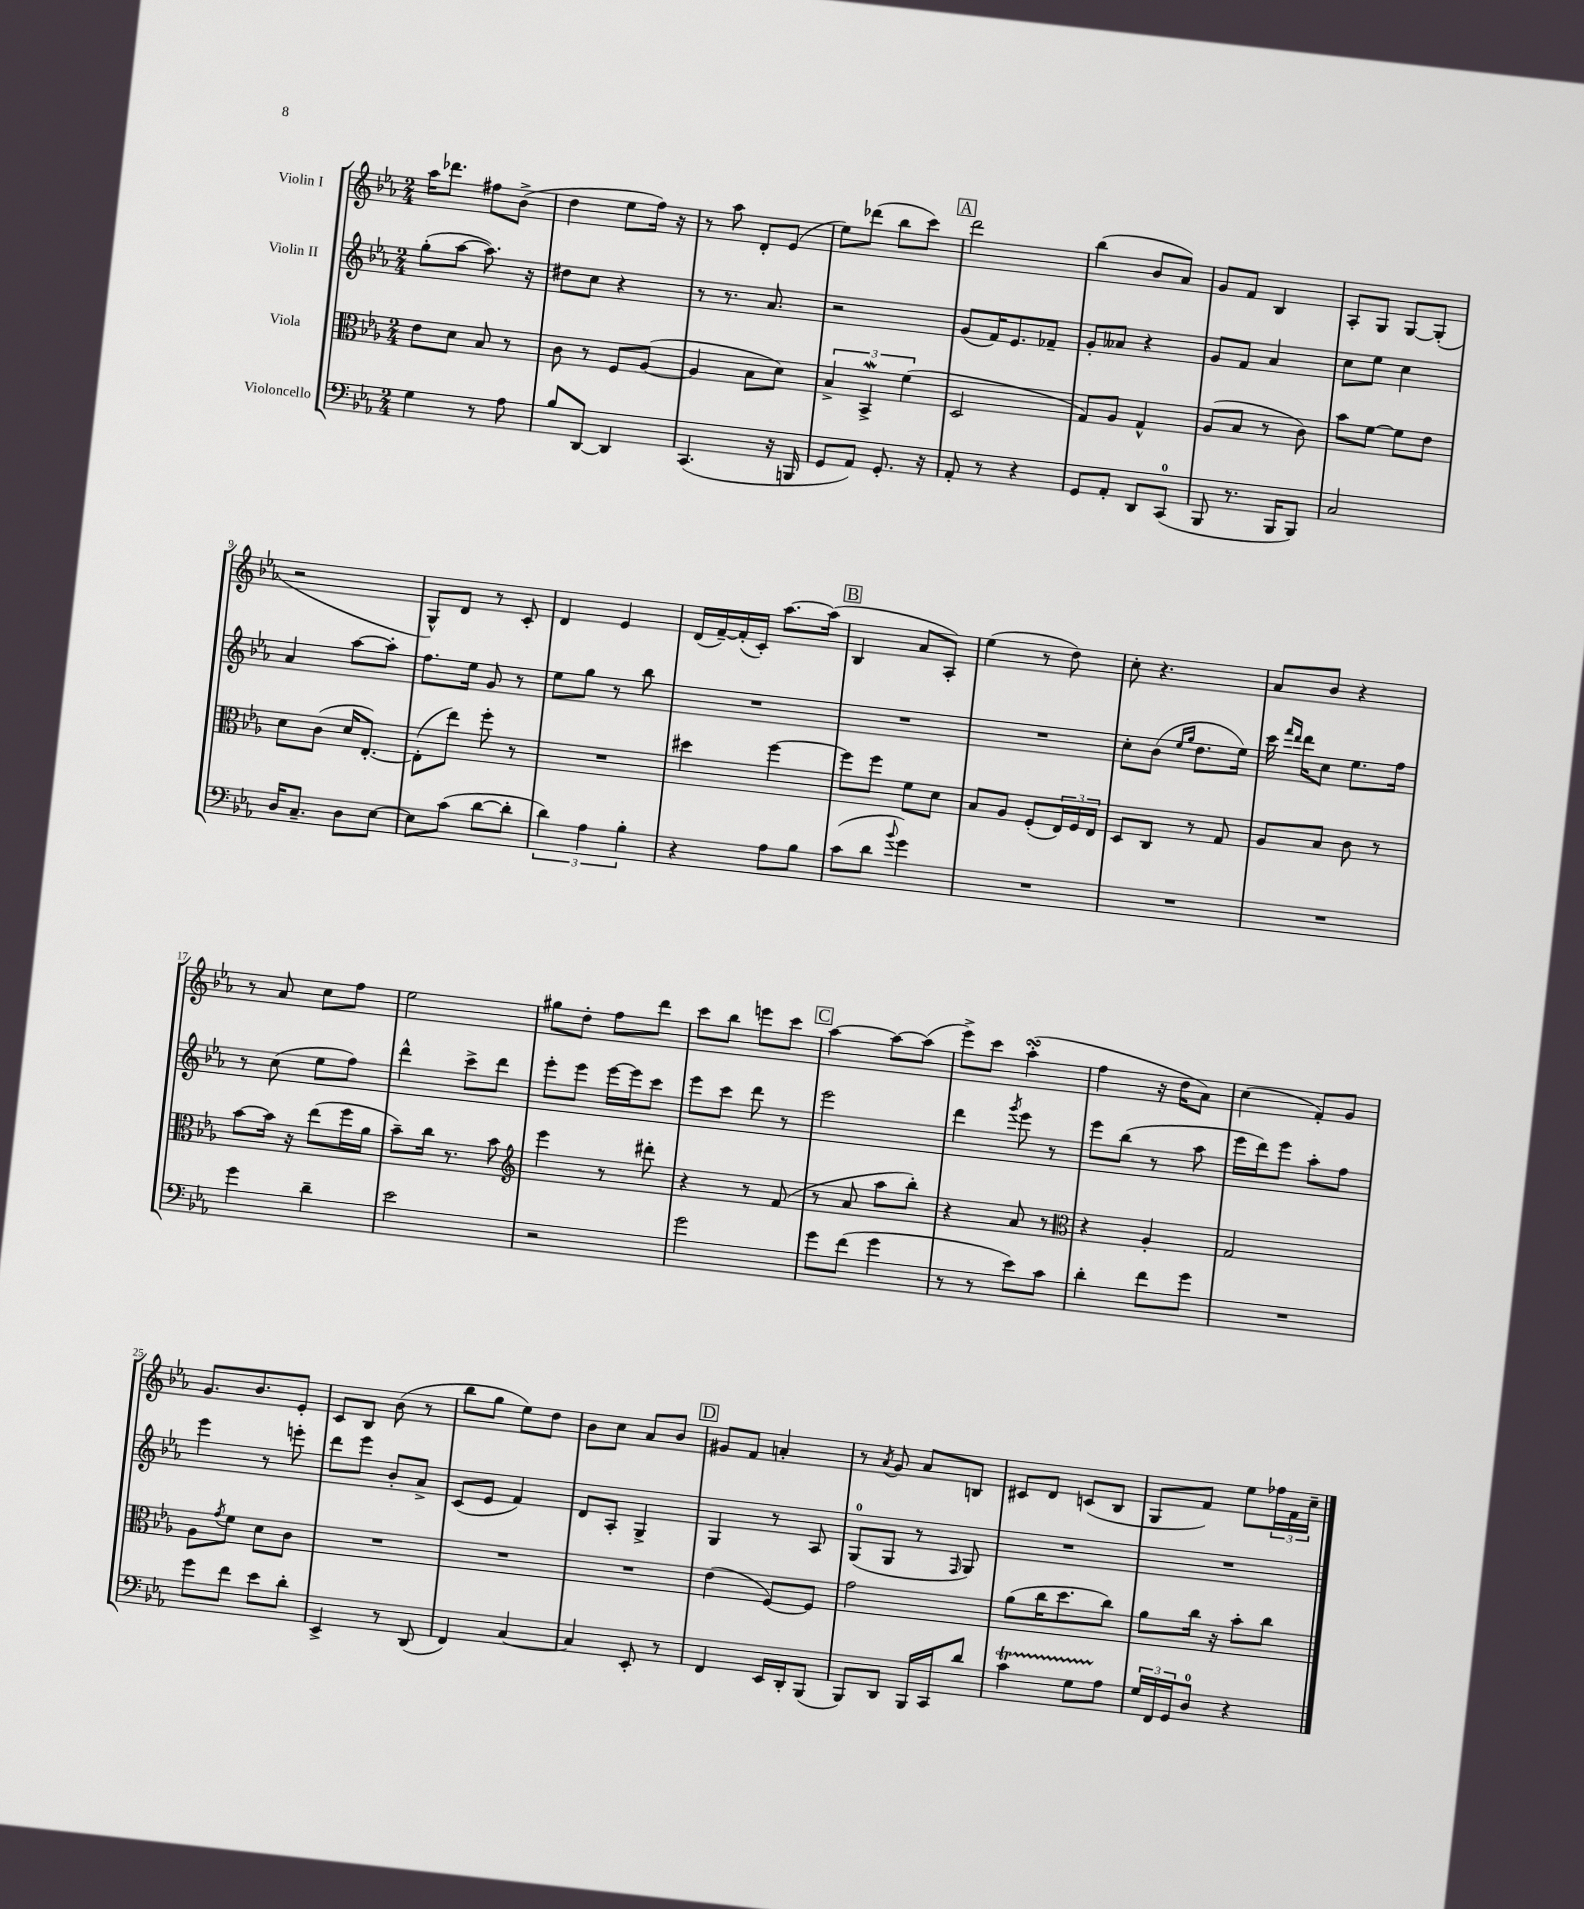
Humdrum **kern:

**kern	**kern	**kern	**kern
*staff4	*staff3	*staff2	*staff1
*clefF4	*clefC3	*clefG2	*clefG2
*k[b-e-a-]	*k[b-e-a-]	*k[b-e-a-]	*k[b-e-a-]
*M2/4	*M2/4	*M2/4	*M2/4
4G	8e-	(8gg'	16aa-
.	.	.	8.ddd-
.	8d	[8aa-	.
8r	8B-	8.aa-])	8ff#
8A-	8r	.	(8b-^
.	.	16r	.
=	=	=	=
8B-	8c	8dd#	4dd
[8DD	8r	8cc	.
4DD]	8F	4r	8ee-
.	([8A-	.	16ff)
.	.	.	16r
=	=	=	=
(4.CC	4A-]	8r	8r
.	.	8.r	8aa-
.	8B-	.	8d'
.	.	8.a-	.
16r	8d)	.	(8e-
16BBB	.	.	.
=	=	=	=
8GG	6B-^	2r	8ee-)
8AA-)	.	.	(8ddd-
.	6BB-^	.	.
8.GG'	.	.	8bb-
.	(6f	.	.
.	.	.	8ccc)
16r	.	.	.
=	=	=	=
8AA-'	2D	(8g	2ddd
8r	.	16f)	.
.	.	8.e-	.
4r	.	.	.
.	.	8f-~	.
=	=	=	=
8GG	8G)	8g'	(4bb-
8AA-'	8A-	8a--	.
8DD	4G^^	4r	8b-
(8CC	.	.	8a-)
=	=	=	=
8BBB-	(8A-	8g	8g
8.r	8B-	8f	8f
.	8r	4a-	4B-
16BBB-	.	.	.
8BBB-)	8c)	.	.
=	=	=	=
2C	8b-	8cc	8A-'
.	[8f	8ee-	8G
.	8f]	4cc	[8G
.	8e-	.	(8G']
=	=	=	=
16D	8d	4a-	2r
8.C~	.	.	.
.	(8c	.	.
8D	16d	[8aa-	.
.	[8.E-')	.	.
[8E-	.	8aa-']	.
=	=	=	=
8E-]	(8E-']	8.ff	8G^^)
(8c	8ee-)	.	8d
.	.	16ee-	.
[8d	8ff'	8g	8r
8d']	8r	8r	8c'
=	=	=	=
6d)	2r	8ee-	4d
.	.	8gg	.
6A-	.	.	.
.	.	8r	4e-
6B-'	.	.	.
.	.	8bb-	.
=	=	=	=
4r	4dd#	2r	(16d
.	.	.	[16f~)
.	.	.	(16f']
.	.	.	16c')
8A-	[4ff	.	[8.aa-
8B-	.	.	.
.	.	.	(16aa-]
=	=	=	=
(8c	8ff]	2r	4B-
8d	8ff	.	.
8qqb-	.	.	.
4g)	8f	.	8a-
.	8d	.	8A-')
=	=	=	=
2r	8B-	2r	(4ee-
.	8A-	.	.
.	(8F'	.	8r
.	24E-)	.	8dd)
.	24F	.	.
.	24E-	.	.
=	=	=	=
2r	8D	8cc'	8cc'
.	8C	(8b-	4.r
.	.	16qqee-	.
.	.	16qqgg	.
.	8r	8.dd	.
.	8G	.	.
.	.	16ee-)	.
=	=	=	=
2r	8A-	16ccc	8a-
.	.	16qqfff	.
.	.	16qqddd	.
.	.	16ddd	.
.	8B-	8cc	8b-
.	8c	8.ee-	4r
.	8r	.	.
.	.	16ff	.
=	=	=	=
4g	[8b-	8r	8r
.	16b-]	(8cc	8a-
.	16r	.	.
4d~	(8ee-	8ee-	8cc
.	16ff	8ff)	8ff
.	16a-	.	.
=	=	=	=
2e-	8b-~)	4ddd^^	2ee-
.	16cc	.	.
.	8.r	.	.
.	.	8ccc^	.
.	8b-	8ddd	.
=	=	=	=
*	*clefG2	*	*
2r	4eee-	8eee-'	8gg#
.	.	8eee-	8dd'
.	8r	[16eee-	8ff
.	.	16eee-]	.
.	8ddd#'	8ccc	8ddd
=	=	=	=
2g	4r	8eee-	8ccc
.	.	8ccc	8bb-
.	8r	8ddd	8eee
.	(8f	8r	8ccc
=	=	=	=
8g	8r	2eee-	[4aa-
(8f	8a-	.	.
4g	8aa-	.	8aa-_
.	8bb-')	.	(8aa-]
=	=	=	=
8r	4r	4ddd	8eee-^)
8r	.	.	8ccc
.	.	8qggg	.
8e-)	8a-	8eee-	(4aa-'
8c	8r	8r	.
=	=	=	=
*	*clefC3	*	*
4d'	4r	8eee-	4ff
.	.	(8bb-	.
8f	4A-'	8r	16r
.	.	.	16dd
8g	.	8aa-	8a-)
=	=	=	=
2r	2G	16eee-	(4cc
.	.	16ddd)	.
.	.	8eee-	.
.	.	8aa-'	8f')
.	.	8ff	8g
=	=	=	=
8g	8A-	4eee-	8.g
.	8qg	.	.
8f	8f	.	.
.	.	.	8.b-
8e-	8d	8r	.
8d'	8c	8eee'	8e-'
=	=	=	=
4EE-^	2r	8ddd	8c
.	.	8eee-	8B-
8r	.	8b-'	(8b-
(8DD	.	8a-^	8r
=	=	=	=
4FF)	2r	(8c	8bb-
.	.	8e-	8gg
[4C	.	4f)	8ee-)
.	.	.	8dd
=	=	=	=
4C]	2r	8d	8b-
.	.	8A-'	8cc
8EE-'	.	4G^	8a-
8r	.	.	8b-
=	=	=	=
4FF	(4e-	4G	8g#
.	.	.	8f
16EE-	[8F)	8r	4a'
16DD'	.	.	.
(8BBB-	8F]	8A-	.
=	=	=	=
8BBB-)	2g	(8G	8r
.	.	.	8qa-
8DD	.	8G	8g
16BBB-	.	8r	8a-
16CC	.	.	.
.	.	16qqF	.
8d	.	8G)	8B
=	=	=	=
4c	(8a-	2r	8c#
.	16cc	.	8d
.	8.dd	.	.
8G	.	.	(8c
8A-	8cc)	.	8B-
=	=	=	=
24G	8a-	2r	8G
24FF	.	.	.
24GG	.	.	.
8D	16cc	.	8f)
.	16r	.	.
4r	8b-'	.	8ee-
.	8cc	.	24ff-
.	.	.	24f
.	.	.	24cc~
==	==	==	==
*-	*-	*-	*-
